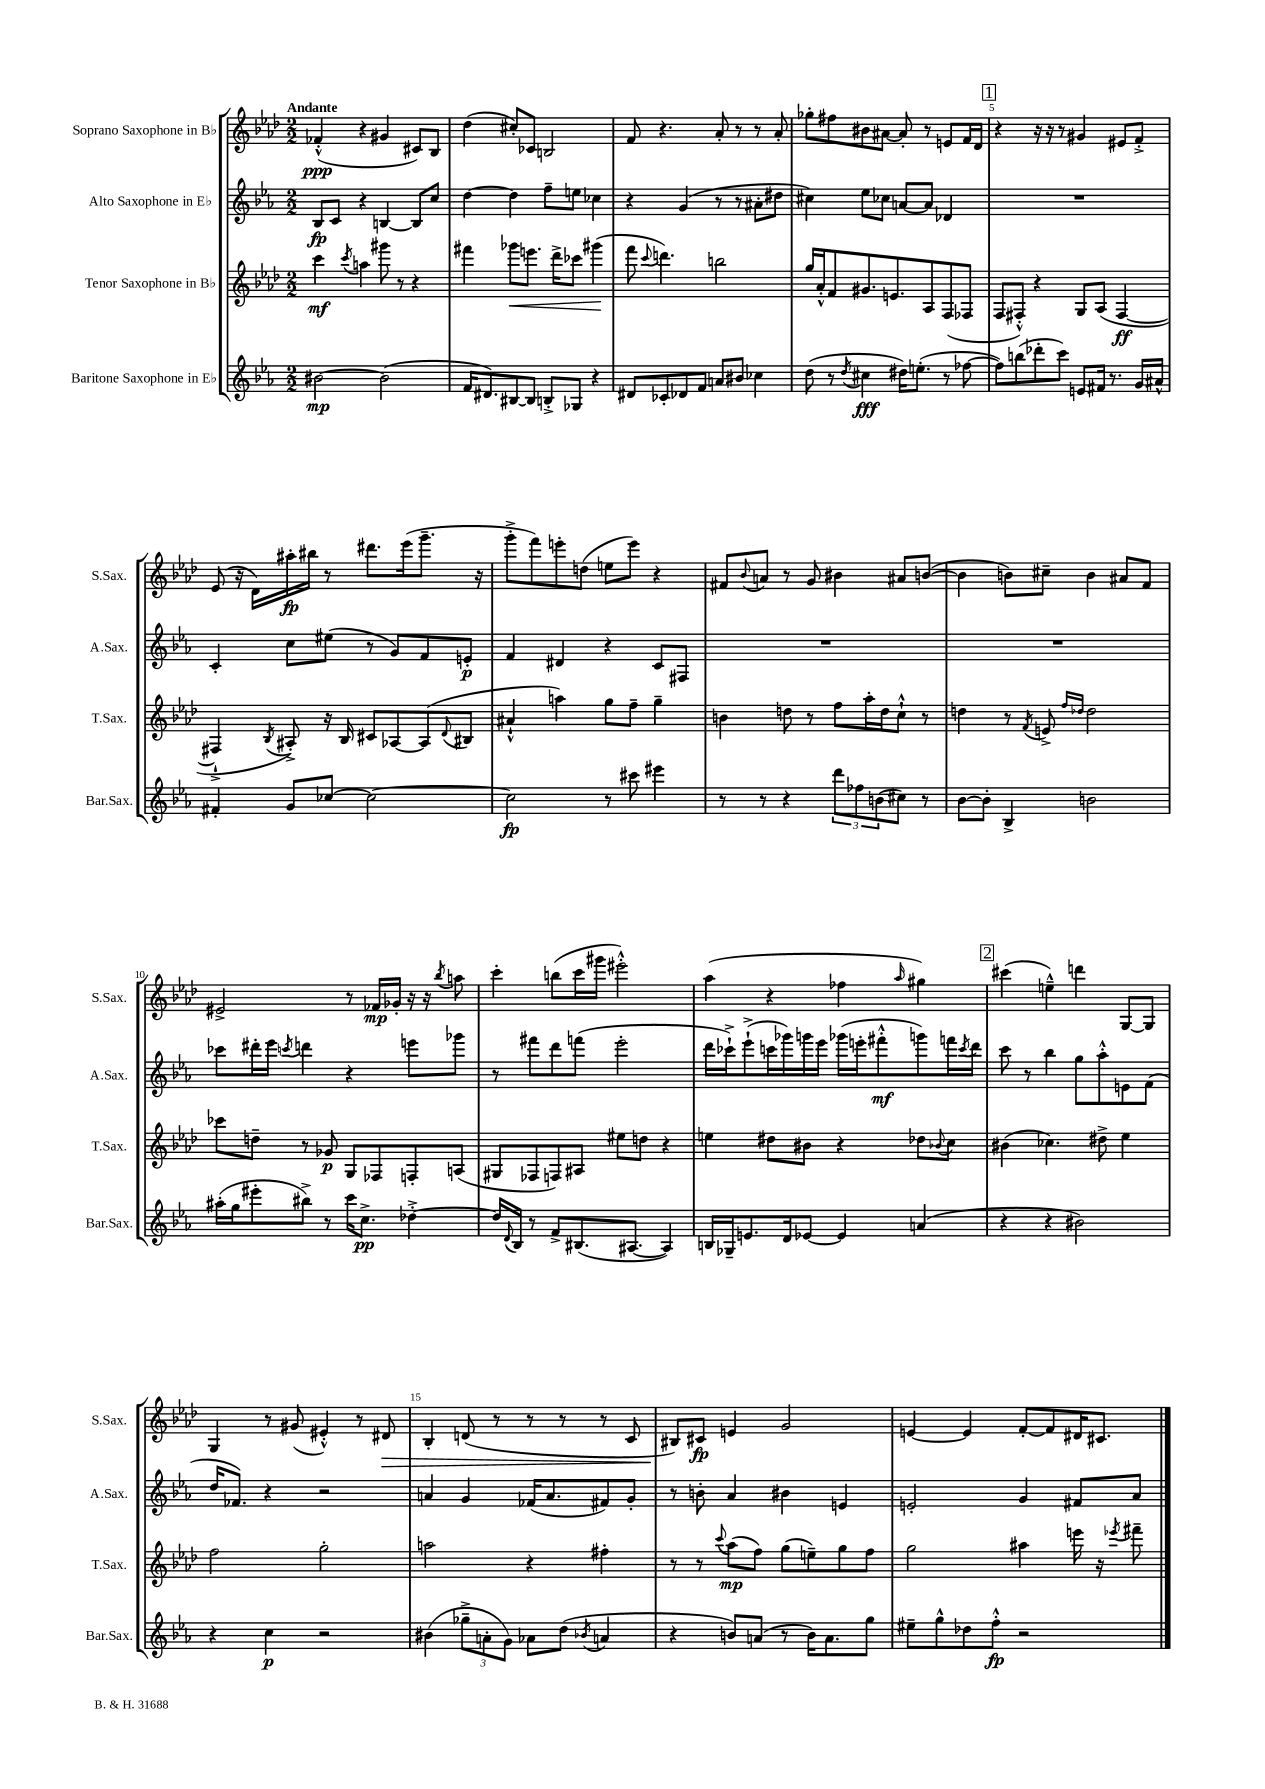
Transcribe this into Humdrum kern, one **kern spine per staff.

**kern	**dynam	**kern	**dynam	**kern	**dynam	**kern	**dynam
*part4	*part4	*part3	*part3	*part2	*part2	*part1	*part1
*staff4	*staff4	*staff3	*staff3	*staff2	*staff2	*staff1	*staff1
*I"Baritone Saxophone in E♭	*	*I"Tenor Saxophone in B♭	*	*I"Alto Saxophone in E♭	*	*I"Soprano Saxophone in B♭	*
*I'Bar.Sax.	*	*I'T.Sax.	*	*I'A.Sax.	*	*I'S.Sax.	*
*clefG2	*	*clefG2	*	*clefG2	*	*clefG2	*
*k[b-e-a-]	*	*k[b-e-a-d-]	*	*k[b-e-a-]	*	*k[b-e-a-d-]	*
*M2/2	*	*M2/2	*	*M2/2	*	*M2/2	*
=1	=1	=1	=1	=1	=1	=1	=1
!	!	!	!	!	!	!LO:TX:a:B:t=Andante	!
[2b#X\	mp	4ccc\	mf	8B-/L	fp	(4f-X'^^/	ppp
.	.	.	.	8c/J	.	.	.
.	.	8qccc/	.	.	.	.	.
.	.	4aan\	.	4r	.	4r	.
(2b#\]	.	8ggg#X\	.	[4Bn/	.	4g#X/	.
.	.	8r	.	.	.	.	.
.	.	4r	.	8B/L]	.	8c#X/L)	.
.	.	.	.	8cc/J	.	8B-/J	.
=2	=2	=2	=2	=2	=2	=2	=2
16f/KL	.	4fff#X\	.	[4dd\	.	(4dd-\	.
8.d#X/)	.	.	.	.	.	.	.
!	!	!	!LO:HP:b	!	!	!	!
[8B#X/	.	8ggg-X\L	<	4dd\]	.	8cc#X'/L)	.
8B#/J]	.	8.eeen\J	.	.	.	8c-X/J	.
8Bn'^/L	.	.	.	8ff~\L	.	2Bn/	.
.	.	16ddd-^\KL	.	.	.	.	.
8G-X/J	.	8ccc-X\J	.	8een\J	.	.	.
4r	.	(4ggg#X\	.	4cc-X\	.	.	.
.	.	.	[	.	.	.	.
=3	=3	=3	=3	=3	=3	=3	=3
8d#X/L	.	8fff\	.	4r	.	8f/	.
.	.	8qqccc/	.	.	.	.	.
8c-X'/	.	4.dddn\)	.	.	.	4.r	.
8d-X/	.	.	.	(4g/	.	.	.
8f/J	.	.	.	.	.	.	.
8an/L	.	2bbn\	.	8r	.	8a-'/	.
8b#X/J	.	.	.	8r	.	8r	.
4cc-X\	.	.	.	8a#X'\L	.	8r	.
.	.	.	.	8dd#X\J	.	8a-'/	.
=4	=4	=4	=4	=4	=4	=4	=4
(8dd\	.	16gg/LL	.	4cc#X\)	.	8gg-X'\L	.
.	.	16a-'^^/J	.	.	.	.	.
8r	.	8f/	.	.	.	8ff#X\	.
8qdd/	.	.	.	.	.	.	.
4cc#X\	fff	8.g#X/	.	8ee-\L	.	8b#X\	.
.	.	.	.	8cc-X\J	.	[8a#X\J	.
.	.	8.en/	.	.	.	.	.
16dd#X\KL)	.	.	.	[8an/L	.	8a#'/]	.
(8.een'\J	.	.	.	.	.	.	.
.	.	8A-/	.	8a/J]	.	8r	.
8r	.	(8F/	.	4d-X/	.	8en/L	.
[8ff-X\	.	8F-X/J	.	.	.	16f/L	.
.	.	.	.	.	.	16d-/JJ	.
!!LO:REH:place=s1:t=1
=5	=5	=5	=5	=5	=5	=5	=5
8ff-\L])	.	8F/L	.	1r	.	4r	.
(8bbn\	.	8F#X'^^/J)	.	.	.	.	.
8ddd-X'\	.	4r	.	.	.	16r	.
.	.	.	.	.	.	16r	.
8ccc\J)	.	.	.	.	.	8r	.
8en/L	.	8G/L	.	.	.	4g#X/	.
16f#X/Jk	.	(8A-/J	.	.	.	.	.
8.r	.	.	.	.	.	.	.
.	.	[4F#/	ff	.	.	8e#X/L	.
16g/LL	.	.	.	.	.	8f'^/J	.
16a#X^^/JJ	.	.	.	.	.	.	.
!!LO:LB:g=z
=6	=6	=6	=6	=6	=6	=6	=6
4f#X'/	.	4F#X`^/]	.	4c'/	.	(8e-/	.
.	.	.	.	.	.	16r	.
.	.	.	.	.	.	16d-\LL)	.
.	.	8qB-/	.	.	.	.	.
8g/L	.	8A#X'^/)	.	8cc\L	.	16aa#X'\	fp
.	.	.	.	.	.	16bb#X\JJ	.
[8cc-X/J	.	16r	.	(8ee#X\J	.	8r	.
.	.	16B-/	.	.	.	.	.
2cc-\_	.	8c#X/L	.	8r	.	8.ddd#X\L	.
.	.	[8A-X/	.	8g/L)	.	.	.
.	.	.	.	.	.	(16eee-\k	.
.	.	(8A-/]	.	8f/	.	8.ggg~\J	.
.	.	8qqd-/	.	.	.	.	.
.	.	8B#X/J	.	8en'/J	p	.	.
.	.	.	.	.	.	16r	.
=7	=7	=7	=7	=7	=7	=7	=7
2cc-\]	fp	4a#X`^^/	.	4f/	.	8ggg'^\L	.
.	.	.	.	.	.	8fff\)	.
.	.	4aan\)	.	4d#X/	.	8eeen'\	.
.	.	.	.	.	.	(8ddn\J	.
8r	.	8gg\L	.	4r	.	8een\L	.
8ccc#X\	.	8ff~\J	.	.	.	8eee\J)	.
4eee#X\	.	4gg~\	.	8c/L	.	4r	.
.	.	.	.	8F#X/J	.	.	.
=8	=8	=8	=8	=8	=8	=8	=8
8r	.	4bn\	.	1r	.	8f#X/L	.
.	.	.	.	.	.	8qqb-/	.
8r	.	.	.	.	.	8an/J	.
4r	.	8ddn\	.	.	.	8r	.
.	.	8r	.	.	.	8g/	.
12ddd\L	.	8ff\L	.	.	.	4b#X\	.
12ff-X\	.	.	.	.	.	.	.
.	.	16aa-'\L	.	.	.	.	.
(12bn\	.	.	.	.	.	.	.
.	.	16dd\J	.	.	.	.	.
8cc#X\J)	.	8cc`^^\J	.	.	.	8a#X/L	.
8r	.	8r	.	.	.	([8bn/J	.
=9	=9	=9	=9	=9	=9	=9	=9
[8b-\L	.	4ddn\	.	1r	.	4b\]	.
8b-'\J]	.	.	.	.	.	.	.
4B-^/	.	8r	.	.	.	8bn\L)	.
.	.	8qf/	.	.	.	.	.
.	.	8en^/	.	.	.	8cc#X~\J	.
.	.	16qqff/LL	.	.	.	.	.
.	.	16qqdd-X/JJ	.	.	.	.	.
2bn\	.	2dd-\	.	.	.	4b\	.
.	.	.	.	.	.	8a#X/L	.
.	.	.	.	.	.	8f/J	.
!!LO:LB:g=z
=10	=10	=10	=10	=10	=10	=10	=10
(16aa#X'\LL	.	8ccc-X\L	.	8ccc-X\L	.	2e#X^/	.
16gg\J	.	.	.	.	.	.	.
8eee#X'\	.	8ddn~\J	.	16ddd#X'\L	.	.	.
.	.	.	.	16eee-\JJ	.	.	.
.	.	.	.	8qcccn/	.	.	.
8bb#X^\J)	.	8r	.	4dddn\	.	.	.
8r	.	8g-X/	p	.	.	.	.
16ccc\KL	.	8G/L	.	4r	.	8r	.
8.cc^\J	pp	.	.	.	.	.	.
.	.	8F-X/	.	.	.	16f-X/LL	mp
.	.	.	.	.	.	16g-X'/JJ	.
[4dd-X'^\	.	8Fn'/	.	8eeen\L	.	16r	.
.	.	.	.	.	.	16r	.
.	.	.	.	.	.	8qbb-/	.
.	.	(8An/J	.	8ggg-X\J	.	8aan\	.
=11	=11	=11	=11	=11	=11	=11	=11
16dd-/LL]	.	8G#X/L	.	8r	.	4ccc'\	.
8qqd/	.	.	.	.	.	.	.
16B-/JJ	.	.	.	.	.	.	.
8r	.	8F-X/	.	8fff#X\L	.	.	.
8f^/L	.	8Fn/)	.	8ddd\	.	(8bbn\L	.
(8.B#X/	.	8A#X/J	.	(8fffn\J	.	16ccc\L	.
.	.	.	.	.	.	16ggg#X\JJ	.
.	.	8ee#X\L	.	2eee-'\	.	2eee#X'^^\)	.
[8.A#X/J	.	.	.	.	.	.	.
.	.	8ddn\J	.	.	.	.	.
4A#/])	.	4r	.	.	.	.	.
=12	=12	=12	=12	=12	=12	=12	=12
16Bn/LL	.	4een\	.	16ddd\LL	.	(4aa-\	.
16G-X~/J	.	.	.	16ccc-X`^\J)	.	.	.
8.en/	.	.	.	(8eee-`^\	.	.	.
.	.	8dd#X\L	.	16cccn\L	.	4r	.
16d/k	.	.	.	16ggg-X\)	.	.	.
[8e-X/J	.	8b#X\J	.	16gggn\	.	.	.
.	.	.	.	16eee-\JJ	.	.	.
4e-/]	.	4r	.	(16ggg-X\LL	.	4ff-X\	.
.	.	.	.	16eeen'\J	.	.	.
.	.	.	.	8fff#X'^^\	mf	.	.
.	.	.	.	.	.	16qqaa-/	.
(4an/	.	8dd-X\L	.	8gggn\)	.	4gg#X\)	.
.	.	8qqb-X/	.	.	.	.	.
.	.	8cc\J	.	16fffn\L	.	.	.
.	.	.	.	8qccc/	.	.	.
.	.	.	.	16ddd\JJ	.	.	.
!!LO:REH:place=s1:t=2
=13	=13	=13	=13	=13	=13	=13	=13
4r	.	(4b#X\	.	8ccc\	.	(4ccc#X\	.
.	.	.	.	8r	.	.	.
4r	.	4.cc-X\)	.	4bb-\	.	4een~^^\)	.
2b#X\)	.	.	.	8gg\L	.	4dddn\	.
.	.	8dd#X^\	.	8aa-'^^\	.	.	.
.	.	4ee-\	.	8en\	.	[8G/L	.
.	.	.	.	(8f\J	.	8G/J]	.
!!LO:LB:g=z
=14	=14	=14	=14	=14	=14	=14	=14
4r	.	2ff\	.	16dd/KL	.	4G/	.
.	.	.	.	8.f-X/J)	.	.	.
4cc\	p	.	.	4r	.	8r	.
.	.	.	.	.	.	(8g#X/	.
2r	.	2gg'\	.	2r	.	4e#X'^^/)	.
.	.	.	.	.	.	8r	.
!	!	!	!	!	!	!	!LO:HP:b
.	.	.	.	.	.	8d#X/	>
=15	=15	=15	=15	=15	=15	=15	=15
(4b#X\	.	2aan\	.	4an/	.	4B-'/	.
12gg-X~^\L	.	.	.	4g/	.	(8dn/	.
12an'\	.	.	.	.	.	.	.
.	.	.	.	.	.	8r	.
12g\J)	.	.	.	.	.	.	.
8a-X\L	.	4r	.	(16f-X/KL	.	8r	.
.	.	.	.	8.a/	.	.	.
(8dd\J	.	.	.	.	.	8r	.
8qb-X/	.	.	.	.	.	.	.
4an/	.	4ff#X'\	.	8f#X/)	.	8r	.
.	.	.	.	8g'/J	.	8c/	.
=16	=16	=16	=16	=16	=16	=16	=16
4r	.	8r	.	8r	.	8B#X/L)	.
.	.	8r	.	8bn'\	.	8c#X/J	] fp
.	.	8qqccc/	.	.	.	.	.
8bn/L)	.	(8aa-\L	mp	4a-/	.	4en/	.
(8an/J	.	8ff\J)	.	.	.	.	.
8r	.	(8gg\L	.	4b#X\	.	2g/	.
16b\KL)	.	8een~\)	.	.	.	.	.
8.a\	.	.	.	.	.	.	.
.	.	8gg\	.	4en/	.	.	.
8gg\J	.	8ff\J	.	.	.	.	.
=17	=17	=17	=17	=17	=17	=17	=17
8ee#X~\L	.	2gg\	.	2en'/	.	[4en/	.
8gg^^\	.	.	.	.	.	.	.
8dd-X\	.	.	.	.	.	4e/]	.
8ff'^^\J	fp	.	.	.	.	.	.
2r	.	4aa#X\	.	4g/	.	[8f'/L	.
.	.	.	.	.	.	8f/]	.
.	.	16eeen\	.	8f#X/L	.	16d#X/K	.
.	.	16r	.	.	.	8.c#X/J	.
.	.	8qeee-X/	.	.	.	.	.
.	.	8fff#X~\	.	8a-/J	.	.	.
==	==	==	==	==	==	==	==
*-	*-	*-	*-	*-	*-	*-	*-
